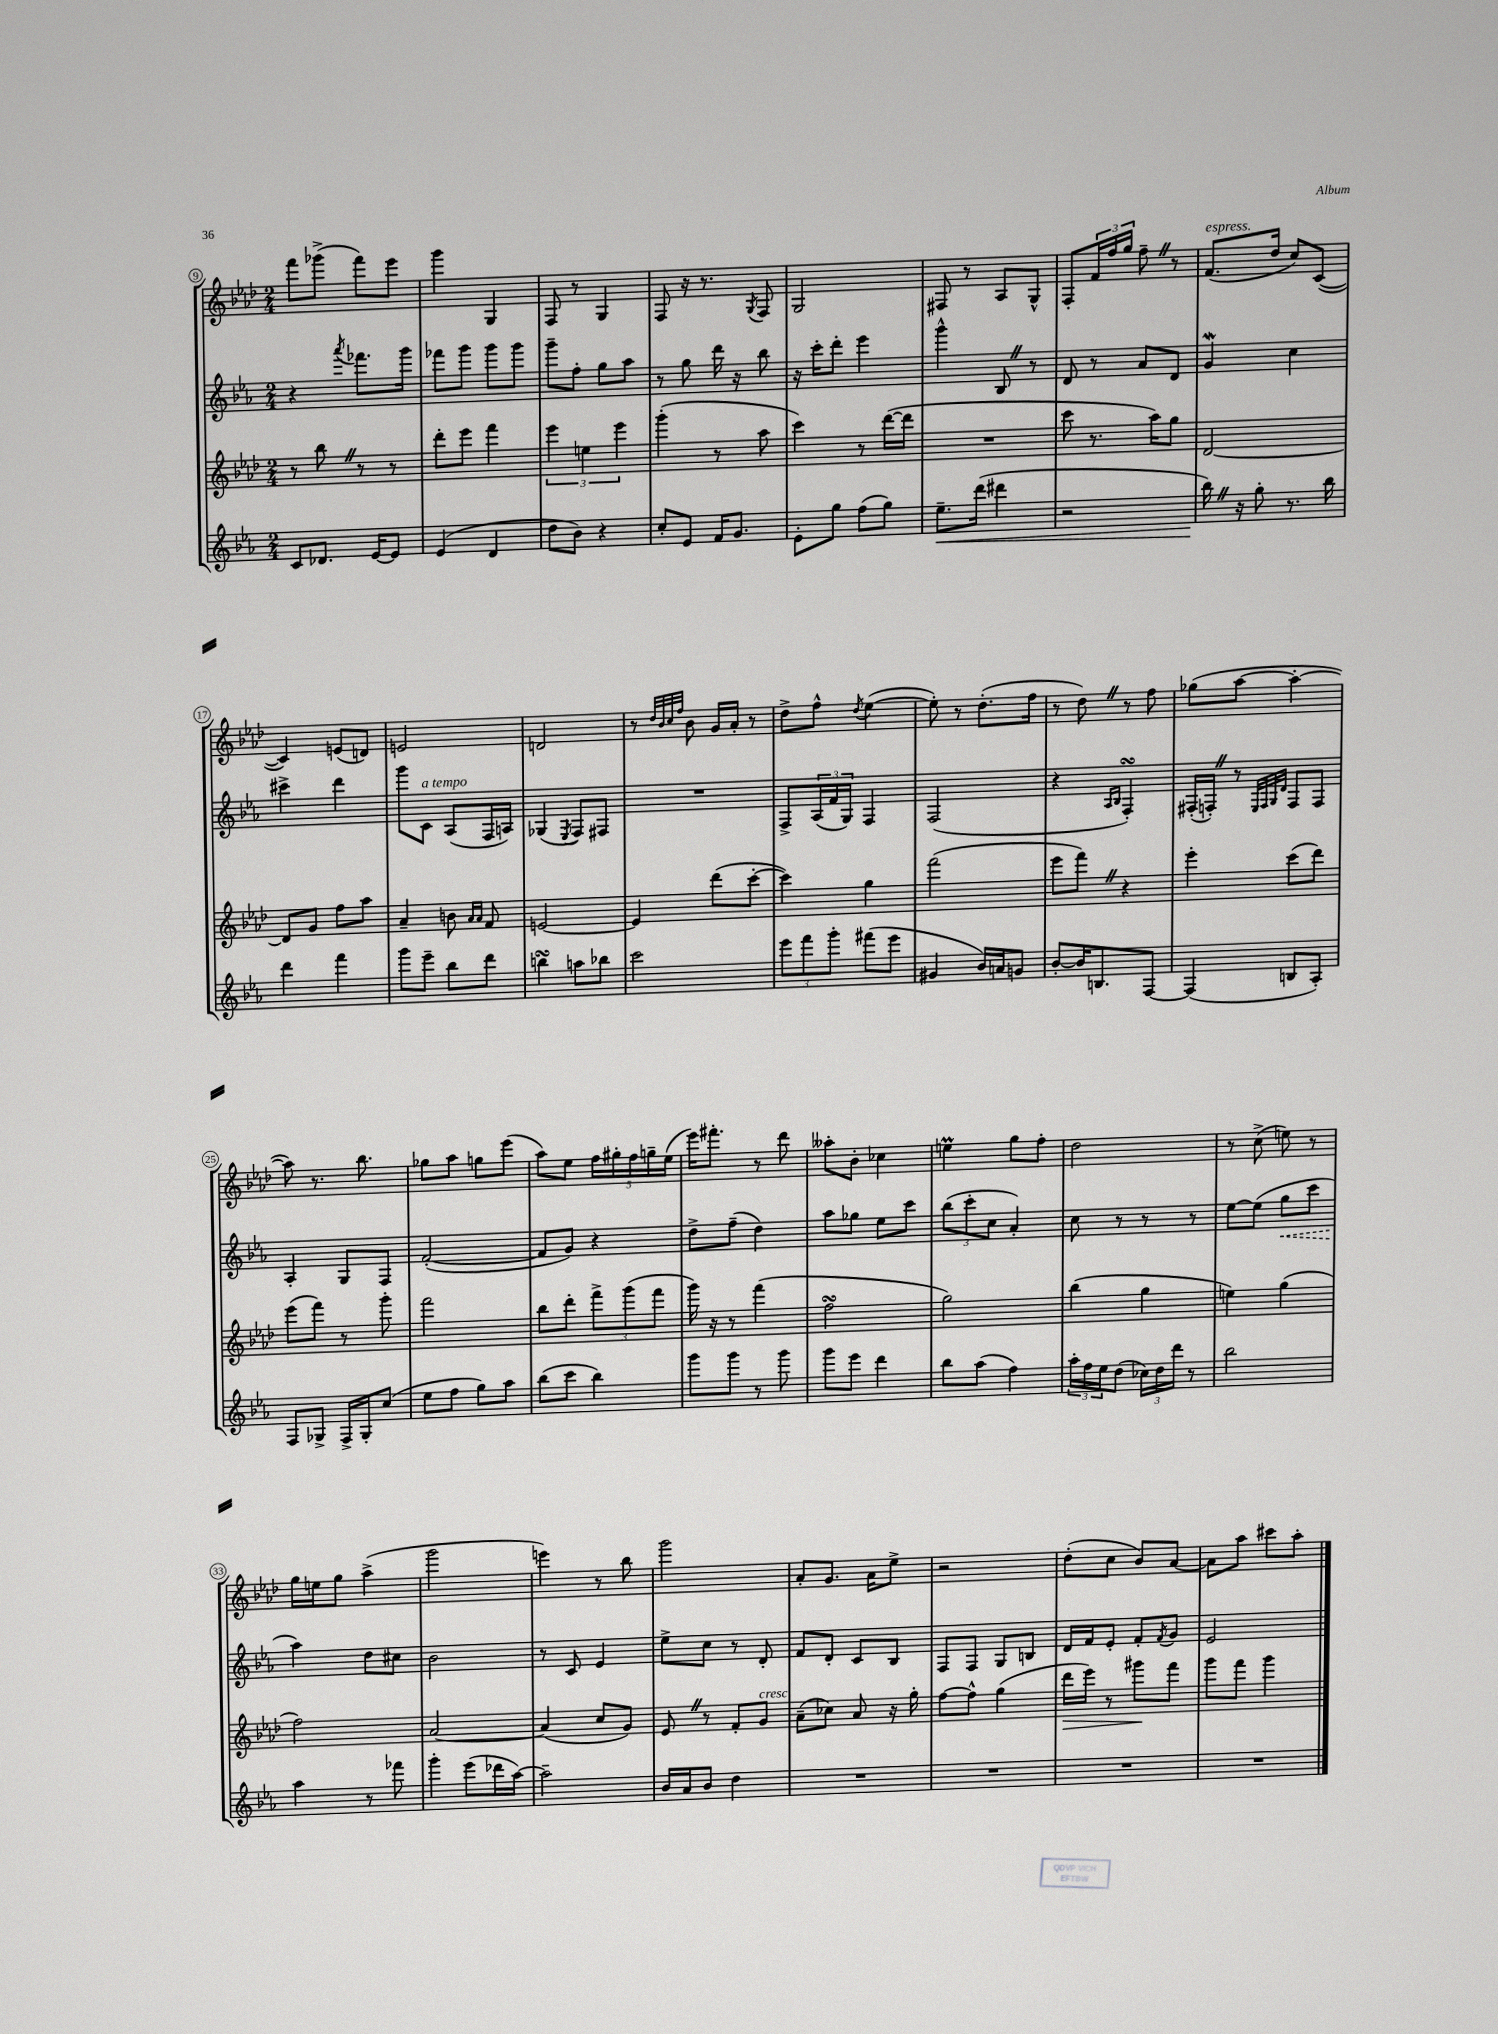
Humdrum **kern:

**kern	**dynam	**kern	**dynam	**kern	**dynam	**kern
*part4	*part4	*part3	*part3	*part2	*part2	*part1
*staff4	*staff4	*staff3	*staff3	*staff2	*staff2	*staff1
*clefG2	*	*clefG2	*	*clefG2	*	*clefG2
*k[b-e-a-]	*	*k[b-e-a-d-]	*	*k[b-e-a-]	*	*k[b-e-a-d-]
*M2/4	*	*M2/4	*	*M2/4	*	*M2/4
=9	=9	=9	=9	=9	=9	=9
8c/L	.	8r	.	4r	.	8fff\L
8.d-X/J	.	8bb-Z\	.	.	.	(8ggg-X^\J
.	.	.	.	8qaaa-/	.	.
.	.	8r	.	8.fff-X\L	.	8fff\L)
[16e-/KL	.	.	.	.	.	.
8e-/J]	.	8r	.	.	.	8eee-\J
.	.	.	.	16ggg\Jk	.	.
=10	=10	=10	=10	=10	=10	=10
(4e-/	.	8ddd-'\L	.	8fff-X\L	.	4ggg\
.	.	8eee-\J	.	8ggg\J	.	.
4d/	.	4fff\	.	8ggg\L	.	4G/
.	.	.	.	8ggg\J	.	.
=11	=11	=11	=11	=11	=11	=11
8dd\L	.	6eee-\	.	8ggg~\L	.	8F/
8b-\J)	.	.	.	8ff'\J	.	8r
.	.	6een\	.	.	.	.
4r	.	.	.	8gg\L	.	4G/
.	.	6eee-\	.	.	.	.
.	.	.	.	8aa-\J	.	.
=12	=12	=12	=12	=12	=12	=12
8cc'/L	.	(4ggg'\	.	8r	.	8F/
8e-/J	.	.	.	8gg\	.	16r
.	.	.	.	.	.	8.r
16f/KL	.	8r	.	16ddd\	.	.
8.g/J	.	.	.	16r	.	.
.	.	.	.	.	.	8qG/
.	.	8aa-\	.	8bb-\	.	8F/
=13	=13	=13	=13	=13	=13	=13
8e-'\L	.	4ccc\)	.	16r	.	2G/
.	.	.	.	16ccc'\KL	.	.
8gg\J	.	.	.	8ddd'\J	.	.
(8ff\L	.	8r	.	4eee-\	.	.
8gg\J)	.	([16ddd-\LL	.	.	.	.
.	.	16ddd-\JJ]	.	.	.	.
=14	=14	=14	=14	=14	=14	=14
!	!LO:HP:b	!	!	!	!	!
8.ee-~\L	<	2r	.	4ggg^^\	.	8F#X/
.	.	.	.	.	.	8r
(16ddd\Jk	.	.	.	.	.	.
4ddd#X\	.	.	.	8B-Z/	.	8A-/L
.	.	.	.	8r	.	8G^^/J
=15	=15	=15	=15	=15	=15	=15
2r	.	8ccc\	.	8d/	.	8F'/L
.	.	8.r	.	8r	.	24f/L
.	.	.	.	.	.	24ff/
.	.	.	.	.	.	24gg/JJ
.	.	.	.	8a-/L	.	8ff~Z\
.	.	16aa-\KL)	.	.	.	.
.	.	8gg\J	.	8d/J	.	8r
=16	=16	=16	=16	=16	=16	=16
!	!	!	!	!	!	!LO:TX:a:i:t=espress.
16bb-Z\)	.	[2d-/	.	4gW/	.	(8.f/L
16r	[	.	.	.	.	.
8gg'\	.	.	.	.	.	.
.	.	.	.	.	.	16dd-/Jk
8.r	.	.	.	4cc\	.	8cc/L)
.	.	.	.	.	.	([8c/J
16bb-\	.	.	.	.	.	.
!!LO:LB:g=z
=17	=17	=17	=17	=17	=17	=17
4ddd\	.	8d-/L]	.	4ccc#X^\	.	4c/])
.	.	8g/J	.	.	.	.
4fff\	.	8ff\L	.	4ddd\	.	(8en/L
.	.	8aa-\J	.	.	.	8dn/J)
=18	=18	=18	=18	=18	=18	=18
8ggg\L	.	4a-~/	.	8ggg\L	.	2en/
!	!	!	!	!LO:TX:a:i:t=a tempo	!	!
8eee-~\J	.	.	.	8c\J	.	.
8bb-\L	.	8bn\	.	(8A-/L	.	.
.	.	16qqa-/LL	.	.	.	.
.	.	16qqa-/JJ	.	.	.	.
8ddd\J	.	8f/	.	16F/L	.	.
.	.	.	.	16An/JJ)	.	.
=19	=19	=19	=19	=19	=19	=19
4bbnsSsS\	.	[2en/	.	(4G-X/	.	2dn/
.	.	.	.	8qE-/	.	.
8aan\L	.	.	.	8F/L)	.	.
8bb-X\J	.	.	.	8F#X/J	.	.
=20	=20	=20	=20	=20	=20	=20
2ccc\	.	4e/]	.	2r	.	8r
.	.	.	.	.	.	32qqdd-/LLL
.	.	.	.	.	.	32qqb-/
.	.	.	.	.	.	32qqcc/
.	.	.	.	.	.	32qqff/JJJ
.	.	.	.	.	.	8b-\
.	.	(8ddd-\L	.	.	.	16g/LL
.	.	.	.	.	.	16a-'/JJ
.	.	[8ccc'\J	.	.	.	8r
=21	=21	=21	=21	=21	=21	=21
12eee-\L	.	4ccc\])	.	8F^/L	.	8dd-^\L
12fff\	.	.	.	.	.	.
.	.	.	.	(24A-/L	.	8ff^^\J
12ggg'\J	.	.	.	24f/	.	.
.	.	.	.	24G/JJ)	.	.
.	.	.	.	.	.	8qdd-/
(8fff#X\L	.	4gg\	.	4F/	.	([4ee-\
8eee-\J	.	.	.	.	.	.
=22	=22	=22	=22	=22	=22	=22
4g#X/	.	(2fff\	.	(2F/	.	8ee-'\])
.	.	.	.	.	.	8r
16b-/LL)	.	.	.	.	.	(8.dd-'\L
16an/J	.	.	.	.	.	.
8gn/J	.	.	.	.	.	.
.	.	.	.	.	.	16ff\Jk
=23	=23	=23	=23	=23	=23	=23
[8b-'/L	.	8eee-\L	.	4r	.	8r
16b-/K]	.	8fffZ\J)	.	.	.	8dd-Z\)
8.Bn/	.	.	.	.	.	.
.	.	.	.	16qqA-/LL	.	.
.	.	.	.	16qqB-/JJ	.	.
.	.	4r	.	4FsSSS'/)	.	8r
[8F/J	.	.	.	.	.	8ff\
=24	=24	=24	=24	=24	=24	=24
(4F/]	.	4eee-'\	.	(16F#X'/LL	.	(8gg-X\L
.	.	.	.	16Fn'Z/JJ)	.	.
.	.	.	.	8r	.	[8aa-\J
.	.	.	.	32qqE-/LLL	.	.
.	.	.	.	32qqF/	.	.
.	.	.	.	32qqG/	.	.
.	.	.	.	32qqd/JJJ	.	.
8Bn/L	.	(8ccc\L	.	8F/L	.	4aa-'\_
8A-'/J)	.	8ddd-\J)	.	8F/J	.	.
!!LO:LB:g=z
=25	=25	=25	=25	=25	=25	=25
8F/L	.	(8eee-\L	.	4A-'/	.	8aa-\])
8G-X^/J	.	8fff\J)	.	.	.	8.r
16F^/LL	.	8r	.	8G/L	.	.
16G-'/J	.	.	.	.	.	8.bb-\
(8cc/J	.	8ggg'\	.	8F/J	.	.
=26	=26	=26	=26	=26	=26	=26
8ee-\L	.	2fff\	.	([2f'/	.	8gg-X\L
8ff\J	.	.	.	.	.	8aa-\J
8gg\L)	.	.	.	.	.	8ggn\L
8aa-\J	.	.	.	.	.	(8eee-\J
=27	=27	=27	=27	=27	=27	=27
(8bb-\L	.	8bb-\L	.	8f/L]	.	8aa-\L)
8ccc\J	.	8ddd-'\J	.	8g/J)	.	8ee-\J
4bb-\)	.	12fff^\L	.	4r	.	20ff\LL
.	.	.	.	.	.	20gg#X'\
.	.	(12ggg\	.	.	.	.
.	.	.	.	.	.	20ff\
.	.	.	.	.	.	20ggn~\
.	.	12fff\J	.	.	.	.
.	.	.	.	.	.	(20ee-\JJ
=28	=28	=28	=28	=28	=28	=28
8ggg\L	.	16ggg\)	.	8dd^\L	.	16eee-\KL)
.	.	16r	.	.	.	8.fff#X'\J
8ggg\J	.	8r	.	(8ff~\J	.	.
8r	.	(4fff\	.	4dd\)	.	8r
8ggg\	.	.	.	.	.	8ddd-\
=29	=29	=29	=29	=29	=29	=29
8ggg\L	.	2ffsSSS\	.	8aa-\L	.	8aa--X'\L
8eee-\J	.	.	.	8gg-X\J	.	8b-'\J
4ddd\	.	.	.	8ee-\L	.	4cc-X\
.	.	.	.	8ccc\J	.	.
=30	=30	=30	=30	=30	=30	=30
8bb-\L	.	2gg\)	.	(12bb-\L	.	4eenm\
.	.	.	.	12ccc'\	.	.
(8aa-\J	.	.	.	.	.	.
.	.	.	.	12cc\J	.	.
4ff\)	.	.	.	4a-'/)	.	8gg\L
.	.	.	.	.	.	8ff'\J
=31	=31	=31	=31	=31	=31	=31
24aa-'\LL	.	(4bb-\	.	8cc\	.	2dd-\
24ff\	.	.	.	.	.	.
24ee-\J	.	.	.	.	.	.
(8dd\J	.	.	.	8r	.	.
24cc-X\LL)	.	4gg\	.	8r	.	.
24dd\	.	.	.	.	.	.
24ddd\JJ	.	.	.	.	.	.
8r	.	.	.	8r	.	.
=32	=32	=32	=32	=32	=32	=32
2bb-\	.	4een\)	.	[8ee-\L	.	8r
.	.	.	.	(8ee-\J]	.	(8cc^\
!	!	!	!	!	!LO:HP:b	!
.	.	(4gg\	.	8gg\L	<	8een\)
.	.	.	.	8ccc\J	.	8r
!!LO:LB:g=z
=33	=33	=33	=33	=33	=33	=33
4aa-\	.	2ff\)	.	4aa-\)	.	16gg\LL
.	.	.	.	.	.	16een\J
.	.	.	.	.	.	8gg\J
8r	.	.	.	8dd\L	[	(4aa-^\
8fff-X\	.	.	.	8cc#X\J	.	.
=34	=34	=34	=34	=34	=34	=34
4ggg'\	.	[2a-/	.	2b-\	.	2ggg\
(8eee-\L	.	.	.	.	.	.
16ddd-X\L	.	.	.	.	.	.
[16aa-\JJ)	.	.	.	.	.	.
=35	=35	=35	=35	=35	=35	=35
2aa-~\]	.	(4a-/]	.	8r	.	4eeen\)
.	.	.	.	8c/	.	.
.	.	8cc/L	.	4e-/	.	8r
.	.	8g/J)	.	.	.	8bb-\
=36	=36	=36	=36	=36	=36	=36
16b-/LL	.	8e-Z/	.	8ee-^\L	.	2ggg\
16a-/J	.	.	.	.	.	.
8b-/J	.	8r	.	8cc\J	.	.
4dd\	.	8f'/L	.	8r	.	.
!	!	!LO:TX:a:i:t=cresc.	!	!	!	!
.	.	8g/J	.	8d'/	.	.
=37	=37	=37	=37	=37	=37	=37
2r	.	(8a-~\L	.	8f/L	.	8a-'/L
.	.	8cc-X\J)	.	8d'/J	.	8.g/J
.	.	8a-/	.	8c/L	.	.
.	.	.	.	.	.	16a-\KL
.	.	16r	.	8B-/J	.	8ee-^\J
.	.	16gg'\	.	.	.	.
=38	=38	=38	=38	=38	=38	=38
2r	.	[8ff\L	.	8F/L	.	2r
.	.	8ff^^\J]	.	8F/J	.	.
.	.	(4gg\	.	8G/L	.	.
.	.	.	.	8Bn/J	.	.
=39	=39	=39	=39	=39	=39	=39
!	!	!	!LO:HP:b	!	!	!
2r	.	16ddd-\LL	>	16d/LL	.	(8dd-'\L
.	.	16eee-\JJ)	.	16f/J	.	.
.	.	8r	.	8e-'/J	.	8cc\J
.	.	8ggg#X\L	.	8f'/L	.	8b-/L)
.	.	.	.	8qf/	.	.
.	.	8fff\J	]	8g/J	.	[8a-/J
=40	=40	=40	=40	=40	=40	=40
2r	.	8ggg\L	.	2e-/	.	8a-\L]
.	.	8fff\J	.	.	.	8aa-\J
.	.	4ggg\	.	.	.	8ccc#X\L
.	.	.	.	.	.	8aa-'\J
==	==	==	==	==	==	==
*-	*-	*-	*-	*-	*-	*-
